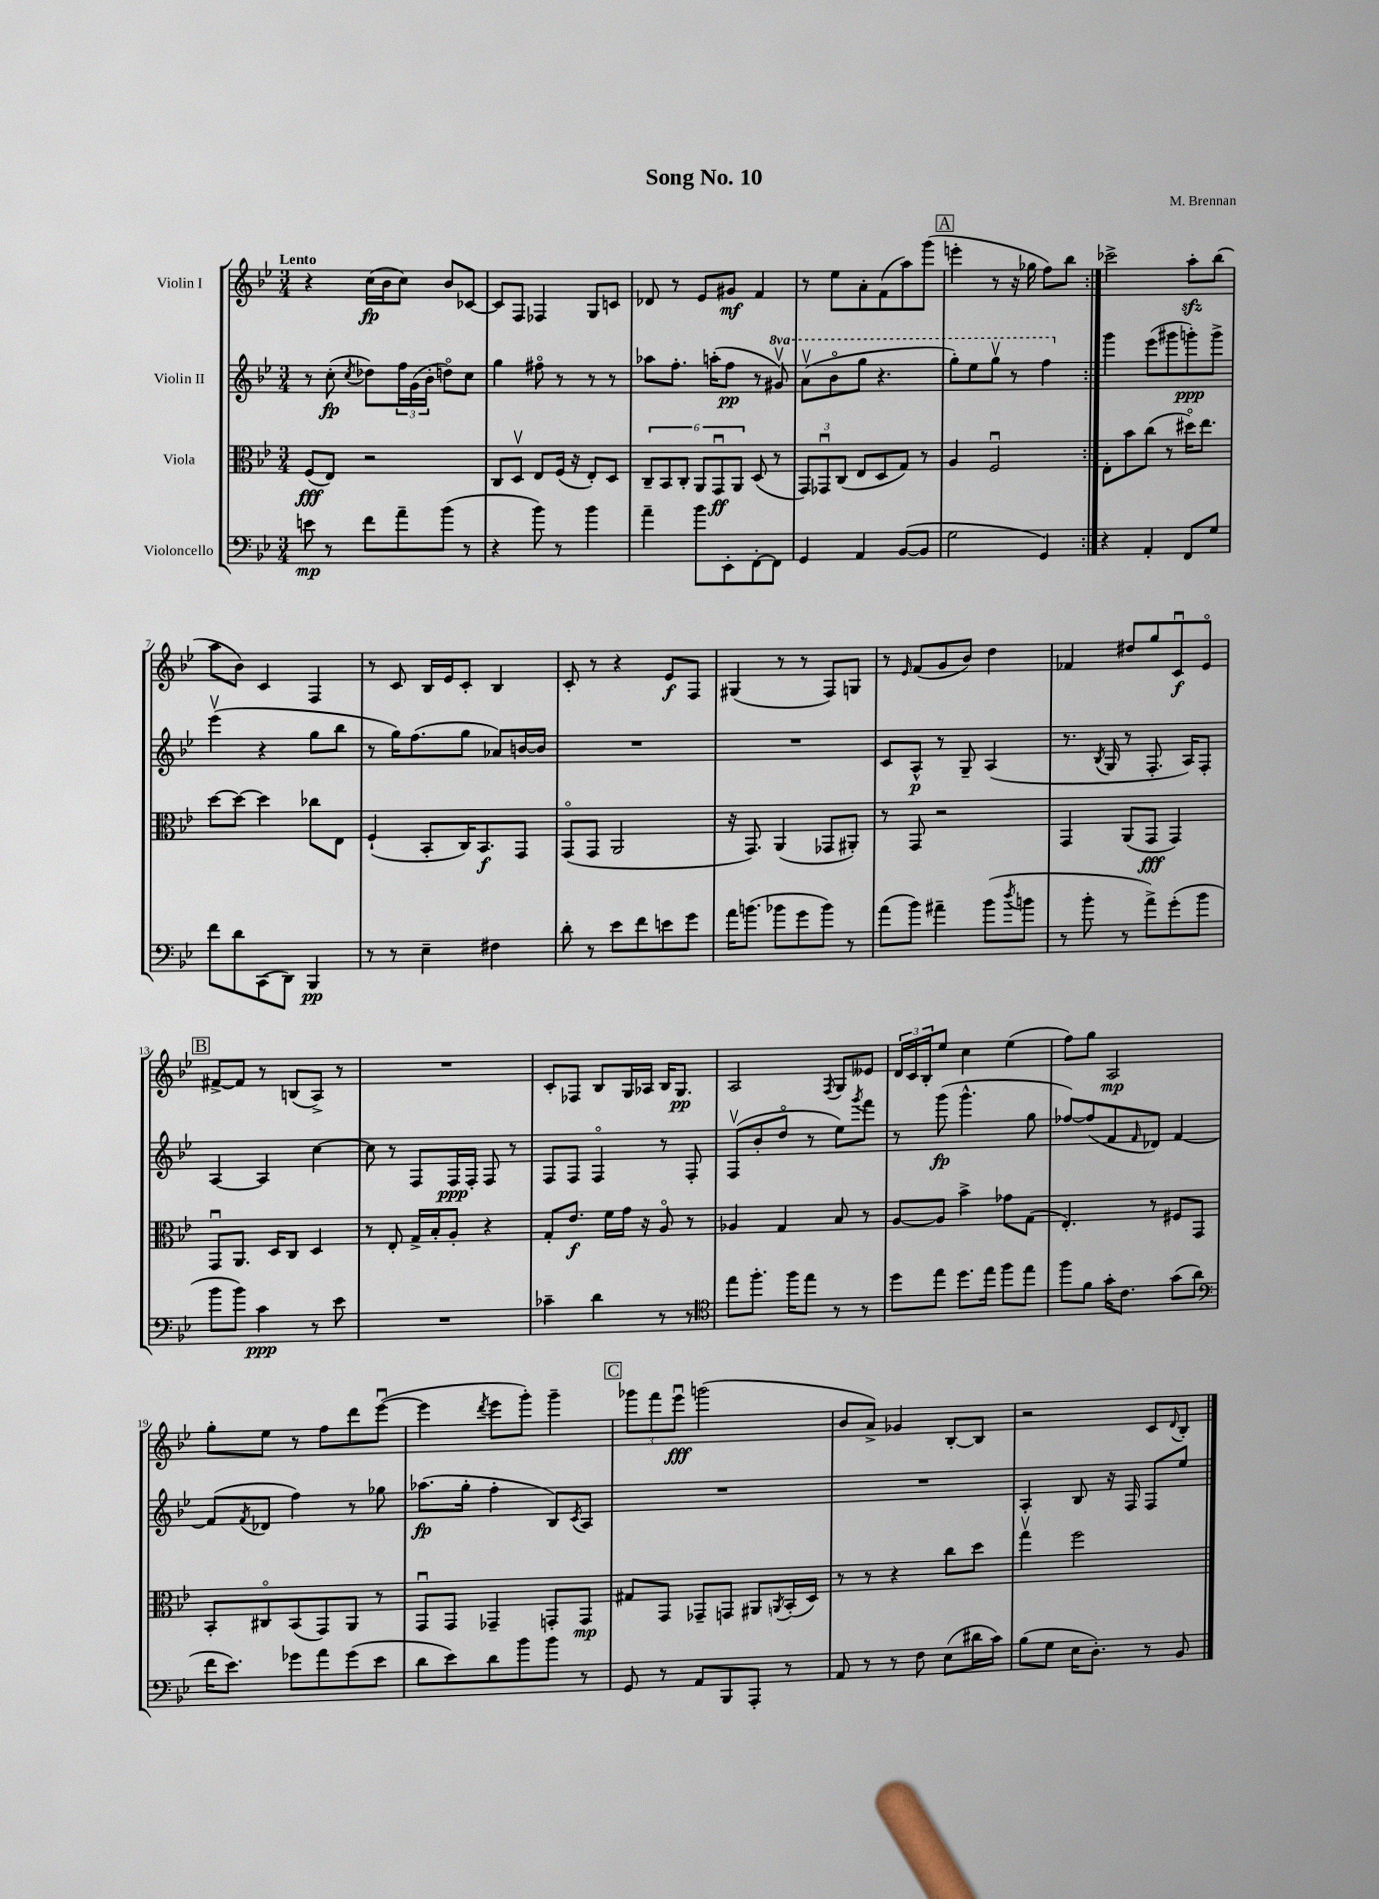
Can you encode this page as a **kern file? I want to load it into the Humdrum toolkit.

**kern	**kern	**kern	**kern
*staff4	*staff3	*staff2	*staff1
*clefF4	*clefC3	*clefG2	*clefG2
*k[b-e-]	*k[b-e-]	*k[b-e-]	*k[b-e-]
*M3/4	*M3/4	*M3/4	*M3/4
8e\	(8F/L	8r	4r
8r	8E-/J)	(8cc'\	.
.	.	8qcc/	.
8f\L	2r	8dd-\L)	(16cc\LL
.	.	.	16b-\J
8a~\	.	24ff\L	8cc\J)
.	.	(24g\	.
.	.	24b-'\JJ	.
(8b-\J	.	8ddo\L)	8b-/L
8r	.	8cc\J	[8c-/J
=	=	=	=
4r	8C/L	4gg\	8c-/]L
.	8Dv/J	.	8F/J
8b-\)	8E-/L	8ff#o\	4F-/
8r	(16F/Jk	8r	.
.	16r	.	.
4b-\	8E-'/L)	8r	8G/L
.	8D/J	8r	8c/J
=	=	=	=
4a~\	12C~/L	8aa-\L	8d-/
.	12BB-/	.	.
.	.	8.ff'\J	8r
.	12C'/J	.	.
8b-\L	12AA/L	.	8e-/L
.	.	(16aa'\LK	.
.	12GGu/	.	.
8EE-'\	.	8ff\J	8g#/J
.	12AA/J	.	.
[8FF'\	(8D/	8r	4f/
8FF\]J	8r	8gg#v/)	.
=	=	=	=
4GG/	12GG/L)	(8aav\L	8r
.	12GG-u/	.	.
.	.	8bb-o\	8ee-\L
.	(12C/J	.	.
4AA/	8E-/L	8ggg\J	8a'\
.	8D/	4.r	(8f\
([8BB-/L	8G/J)	.	8aa\)
8BB-/]J	8r	.	(8ggg\J
=	=	=	=
2G\	4A/	8ggg'\L)	4eee'\
.	.	8eee-\	.
.	2Fu/	8gggv\J	8r
.	.	8r	16r
.	.	.	16gg-\
4GG/)	.	4fff\	8ff\L)
.	.	.	8bb-\J
=:|!	=:|!	=:|!	=:|!
4r	8E-'\L	4ggg\	2ccc-^\
.	8b-\	.	.
4AA'/	(8cc\J	(8eee-\L	.
.	8r	8ggg#\	.
8FF/L	16dd#o\LK)	8ggg'\)	8aa'\L
.	8.ee-\J	.	.
8G/J	.	8ggg^\J	(8bb-\J
=	=	=	=
8f\L	[8dd\L	(4eee-v\	8aa\L
8d\	8dd\_J	.	8b-\J)
(8CC\	4dd\]	4r	4c/
8DD\J)	.	.	.
4BBB-/	8cc-\L	8gg\L	4F/
.	8E-\J	8bb-\J	.
=	=	=	=
8r	(4F`/	8r	8r
8r	.	16gg\LK)	8c/
.	.	(8.ff\	.
4E-~\	8BB-'/L	.	16B-/LL
.	.	.	16e-/J
.	16C/K)	8gg\J	8c'/J
.	8.BB-/	.	.
4F#\	.	8a-/L)	4B-/
.	8GG/J	[16b/L	.
.	.	16b/]JJ	.
=	=	=	=
8d'\	(8GGo/L	2.r	8c'/
8r	8GG/J	.	8r
8e-\L	2AA/	.	4r
8f\	.	.	.
8e\	.	.	8e-/L
8g\J	.	.	8F/J
=	=	=	=
16a\LK	16r	2.r	(4G#/
(8.b\J	8.GG/)	.	.
8b-\L	(4AA/	.	8r
8g\	.	.	8r
8b-\J)	8GG-/L	.	8F/L)
8r	8AA#'/J)	.	8G/J
=	=	=	=
(8a\L	8r	8c/L	8r
.	.	.	16qqe-/
8b-\J)	8GG/	8A^^/J	(8f/L
4a#~\	2r	8r	8g/
.	.	8G~/	8b-/J)
(8b-\L	.	(4A/	4dd\
8qdd/	.	.	.
8b\J	.	.	.
=	=	=	=
8r	4GG/	8.r	4f-/
8b-'\	.	.	.
.	.	8qB-/	.
.	.	16G/	.
8r	(8AA/L	8r	8dd#/L
8a^\L)	8GG/J	8.F'/	8gg/
(8g'\	4GG/)	.	8cu/
.	.	16A/LK)	.
8b-\J	.	8F'/J	8e-o/J
=	=	=	=
8b-\L	8GGu/L	[4A/	[8f#^/L
8b-\J)	8.AA/J	.	8f#/]J
4c\	.	4A/]	8r
.	16D/LK	.	.
.	8C/J	.	(8B/L
8r	4D/	[4cc\	8A^/J)
8e-\	.	.	8r
=	=	=	=
2.r	8r	8cc\]	2.r
.	8E-'/	8r	.
.	16G^/LL	8F/L	.
.	16B-'/J	.	.
.	8A'/J	16F/L	.
.	.	16F'/JJ	.
.	4r	8F/	.
.	.	8r	.
=	=	=	=
4c-~\	8G'/L	8F/L	8c'/L
.	8.e-/J	8F/J	8F-/J
4d\	.	4Fo/	8B-/L
.	16f\LL	.	.
.	16g\JJ	.	16G/L
.	16r	.	16A-/JJ
8r	8Ao/	8r	16B-/LK
.	.	.	8.G/J
8r	8r	8F'/	.
=	=	=	=
*clefC4	*	*	*
8ee-\L	4A-/	(8Fv/L	2A/
8.ff'\J	.	8b-'/	.
.	4G/	8ddo/J	.
16ff\LK	.	.	.
8ee-\J	.	8r	.
.	.	.	8qF/
8r	8B-/	8ee-\L)	8G/L
.	.	8qggg/	.
8r	8r	8fff\J	8e--/J
=	=	=	=
8dd\L	[8A/L	8r	24d/LL
.	.	.	24c/
.	.	.	24B-'/J
8ee-\J	8A/]J	(8ggg\	8ee-/J
8.dd\L	4b-^\	4.ggg^^\	4cc\
16ee-\Jk	.	.	.
8ff\L	8g-\L	.	(4ee-\
8ee-\J	(8G\J	8gg\	.
=	=	=	=
8ff\L	4.E-'/)	[8ff-/L)	8ff\L)
8f\J	.	(8ff-/]	8gg\J
16g'\LK	.	8f/	2A/
8.c\J	.	.	.
.	.	16qqf/	.
.	8r	8d-/J)	.
(8g\L	8F#/L	[4f/	.
8a\J	8GG/J	.	.
=	=	=	=
*clefF4	*	*	*
16f\LK	8BB-'/L	(8f/]L	8gg'\L
8.e-\J)	.	.	.
.	.	8qf/	.
.	8C#o/	8d-/J	8ee-\J
8g-\L	(8BB-/	4ff\)	8r
8a\	8GG/)	.	8ff\L
(8g-\	8AA/J	8r	8ddd\
8e-\J	8r	8gg-\	([8eee-u\J
=	=	=	=
8d\L	8GGu/L	(8.aa-\L	4eee-\]
8e-\)	8GG/J	.	.
.	.	16gg'\Jk	.
.	.	.	8qddd/
8d\	4GG-~/	4ff'\	8eee-\L
8b-\	.	.	8ggg'\J)
8b-\J	8GG'/L	8B-/L)	4ggg~\
.	.	8qc/	.
8r	8GG/J	8A/J	.
=	=	=	=
8GG/	8G#/L	2.r	12ggg-\L
.	.	.	12fff\
8r	8GG/J	.	.
.	.	.	12eee-u\J
8AA/L	8GG-~/L	.	(2ggg\
8BBB-/	8GG/J	.	.
8AAA'/J	8AA#/L	.	.
.	8qAA/	.	.
8r	(16BB-'/L	.	.
.	16D/JJ)	.	.
=	=	=	=
8AA/	8r	2.r	8b-/L
8r	8r	.	8a^/J)
8r	4r	.	4g-/
8F\	.	.	.
(8E-\L	8cc\L	.	[8B-'/L
16d#\L	8dd\J	.	8B-/]J
16c\JJ)	.	.	.
=	=	=	=
(8B-\L	4ggv\	4A'/	2r
8G\J	.	.	.
16E-\LK	2ff\	8B-/	.
8.D'\J)	.	.	.
.	.	16r	.
.	.	16F/	.
8r	.	8F/L	8c/L
.	.	.	8qqd/
8BB-/	.	8ee-/J	8B-'/J
==	==	==	==
*-	*-	*-	*-
